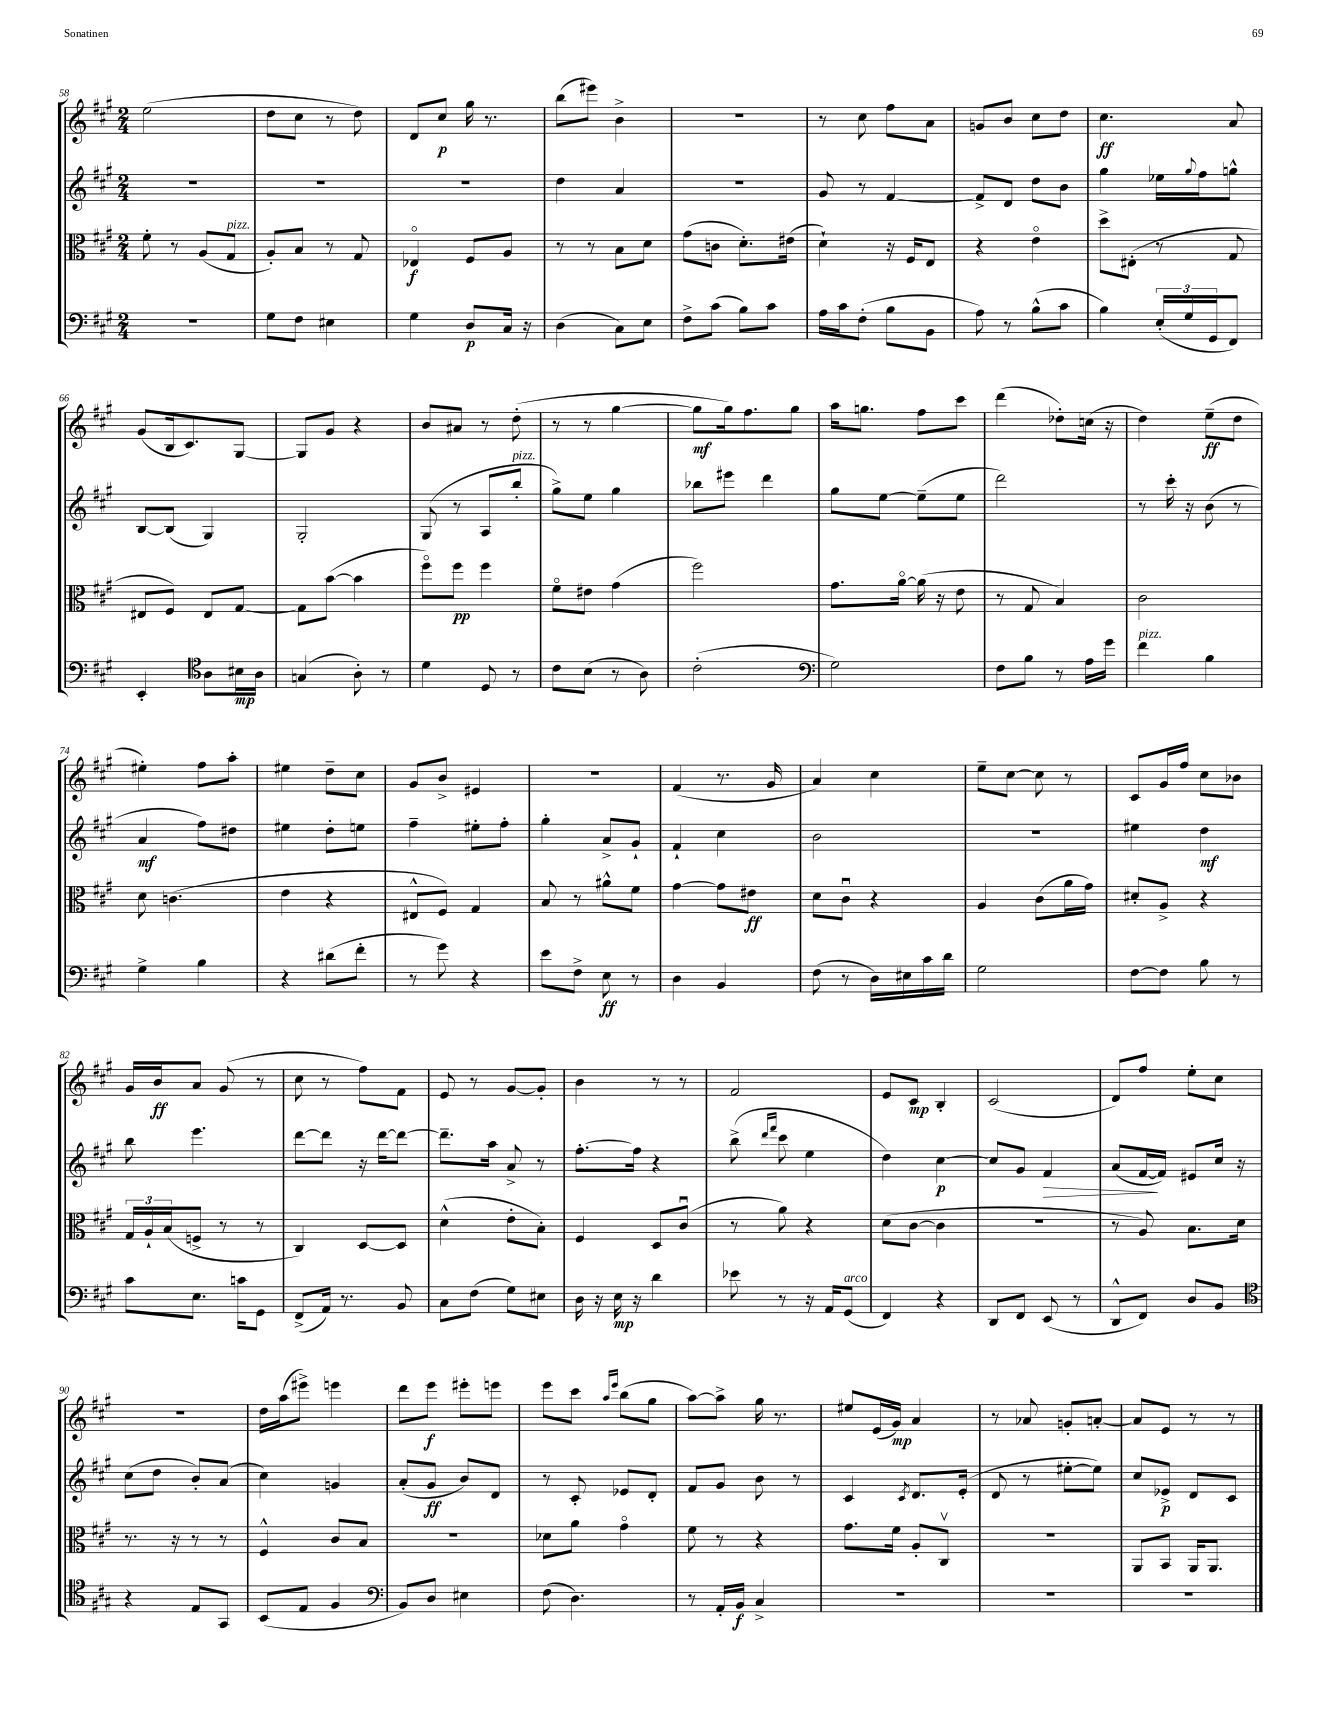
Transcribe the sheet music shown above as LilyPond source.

<<
\new StaffGroup <<
\new Staff = "s0" {
    \clef treble \key a \major \numericTimeSignature \time 2/4
    e''2( |
    d''8 cis''8 r8 d''8) |
    d'8 cis''8\p gis''16 r8. |
    b''8( eis'''8) b'4-> |
    R2 |
    r8 cis''8 fis''8 a'8 |
    g'8 b'8 cis''8 d''8 |
    cis''4.\ff a'8 |
    gis'8( b16 cis'8.) gis8~ |
    gis8 gis'8 r4 |
    b'8 ais'8 r8 d''8-.( |
    r8 r8 gis''4~ |
    gis''8\mf gis''16) fis''8. gis''8 |
    a''16 g''8. fis''8 cis'''8 |
    d'''4( des''8-.) c''16( r16 |
    d''4) e''8--\ff( d''8 |
    eis''4-.) fis''8 a''8-. |
    eis''4 d''8-- cis''8 |
    gis'8 b'8-> eis'4 |
    r2 |
    fis'4( r8. gis'16 |
    a'4) cis''4 |
    e''8-- cis''8~ cis''8 r8 |
    cis'8 gis'16 fis''16 cis''8 bes'8 |
    gis'16 b'16\ff a'8 gis'8( r8 |
    cis''8 r8 fis''8) fis'8 |
    e'8 r8 gis'8~ gis'8-. |
    b'4 r8 r8 |
    fis'2 |
    e'8 cis'8\mp b4-. |
    cis'2( |
    d'8) fis''8 e''8-. cis''8 |
    R2 |
    d''16 a''16( eis'''8->) e'''4 |
    d'''8 e'''8\f eis'''8-. e'''8 |
    e'''8 cis'''8 \grace { a''16 e'''16 } b''8( gis''8 |
    a''8~) a''8-> gis''16 r8. |
    eis''8 e'16( gis'16\mp) a'4 |
    r8 aes'8 g'8-. a'8~-. |
    a'8 e'8 r8 r8 \bar "|." |
}
\new Staff = "s1" {
    \clef treble \key a \major \numericTimeSignature \time 2/4
    R2 |
    R2 |
    R2 |
    d''4 a'4 |
    r2 |
    gis'8 r8 fis'4~ |
    fis'8-> d'8 d''8 b'8 |
    gis''4 ees''16 \appoggiatura { gis''8 } fis''16 g''8-^ |
    b8~ b8( gis4) |
    gis2-. |
    gis8( r8 a8 b''8-.^\markup { \italic "pizz." } |
    gis''8->) e''8 gis''4 |
    bes''8 eis'''8 d'''4 |
    gis''8 e''8~ e''8--( e''8 |
    d'''2) |
    r8 cis'''16-. r16 b'8( r8 |
    a'4\mf fis''8) dis''8 |
    eis''4 d''8-. e''8 |
    fis''4-- eis''8-. fis''8-. |
    gis''4-. a'8-> gis'8-! |
    fis'4-! cis''4 |
    b'2 |
    R2 |
    eis''4 d''4\mf |
    b''8 e'''4. |
    d'''8~ d'''8 r16 d'''16~ d'''8~ |
    d'''8.-- a''16 a'8-> r8 |
    fis''8.~-. fis''16 r4 |
    b''8->( \grace { d'''16 fis'''16 } cis'''8 e''4 |
    d''4) cis''4~\p |
    cis''8 gis'8 fis'4\> |
    a'8( fis'16~\! fis'16) eis'8 cis''16 r16 |
    cis''8( d''8 b'8-.) a'8( |
    cis''4) g'4 |
    a'8-.( gis'8\ff b'8) d'8 |
    r8 cis'8-. ees'8 d'8-. |
    fis'8 gis'8 b'8 r8 |
    cis'4 \acciaccatura { cis'8 } d'8. e'16-.( |
    d'8 r8 eis''8~-. eis''8) |
    cis''8 ees'8->\p d'8 cis'8 \bar "|." |
}
\new Staff = "s2" {
    \clef alto \key a \major \numericTimeSignature \time 2/4
    fis'8-. r8 a8( gis8^\markup { \italic "pizz." } |
    a8-.) b8 r8 gis8 |
    ees4\flageolet\f fis8 a8 |
    r8 r8 b8 d'8 |
    gis'8( c'8 d'8.-.) eis'16( |
    d'4-!) r16 fis16 e8 |
    r4 e'4\flageolet |
    d''8-> eis8-.( r8 gis8 |
    eis8 fis8) eis8 gis8~ |
    gis8 b'8~( b'4 |
    fis''8\flageolet) fis''8\pp fis''4 |
    fis'8\flageolet eis'8 gis'4( |
    fis''2) |
    gis'8. a'16~\flageolet a'16( r16 e'8 |
    r8 gis8 b4) |
    cis'2 |
    d'8 c'4.( |
    e'4 r4 |
    eis8-^ fis8) gis4 |
    b8 r8 ais'8-^ fis'8 |
    gis'4~ gis'8 eis'8\ff |
    d'8 cis'8\downbow r4 |
    a4 cis'8( a'16 gis'16) |
    dis'8-. a8-> r4 |
    \tuplet 3/2 { gis16 a16-! b16( } f8-> r8 r8 |
    cis4) d8~ d8 |
    d'4-^( e'8-. b8-.) |
    fis4 d8 cis'8\downbow( |
    r8 a'8) r4 |
    d'8( cis'8~ cis'4 |
    r2 |
    r8 a8) b8. d'16 |
    r8. r16 r8 r8 |
    fis4-^ cis'8 b8 |
    R2 |
    des'8 a'8 gis'4\flageolet |
    fis'8 r8 r4 |
    gis'8. fis'16 a8-. cis8\upbow |
    r2 |
    a,8 b,8 a,16 a,8. \bar "|." |
}
\new Staff = "s3" {
    \clef bass \key a \major \numericTimeSignature \time 2/4
    R2 |
    gis8 fis8 eis4 |
    gis4 d8\p cis16 r16 |
    d4( cis8) e8 |
    fis8-> cis'8( b8) cis'8 |
    a16 cis'16 fis8-.( b8 b,8 |
    a8) r8 b8-^( cis'8 |
    b4) \tuplet 3/2 { e16-.( gis16 gis,16 } fis,8) |
    e,4-. \clef tenor a8 bis16\mp a16 |
    g4( a8-.) r8 |
    d'4 d8 r8 |
    cis'8 b8( r8 a8) |
    cis'2-.( |
    \clef bass gis2) |
    fis8 b8 r8 a16 gis'16 |
    fis'4^\markup { \italic "pizz." } b4 |
    gis4-> b4 |
    r4 dis'8( fis'8-. |
    r8 gis'8) r4 |
    e'8 fis8-> e8\ff r8 |
    d4 b,4 |
    fis8( r8 d16) eis16 cis'16 d'16 |
    gis2 |
    fis8~ fis8 b8 r8 |
    cis'8 e8. c'16 gis,8 |
    fis,8->( a,16) r8. b,8 |
    cis8 fis8( gis8) eis8 |
    d16 r16 e16\mp r16 d'4 |
    ees'8 r8 r16 a,16 gis,8^\markup { \italic "arco" }( |
    fis,4) r4 |
    d,8 fis,8 e,8( r8 |
    d,8-^ fis,8) d8 b,8 |
    \clef tenor r4 e8 gis,8 |
    b,8( e8 fis4 |
    \clef bass b,8) d8 eis4 |
    fis8( d4.) |
    r8 a,16-. b,16\f cis4-> |
    R2 |
    R2 |
    R2 \bar "|." |
}
>>
>>
\layout { \context { \Score currentBarNumber = #58 } }
